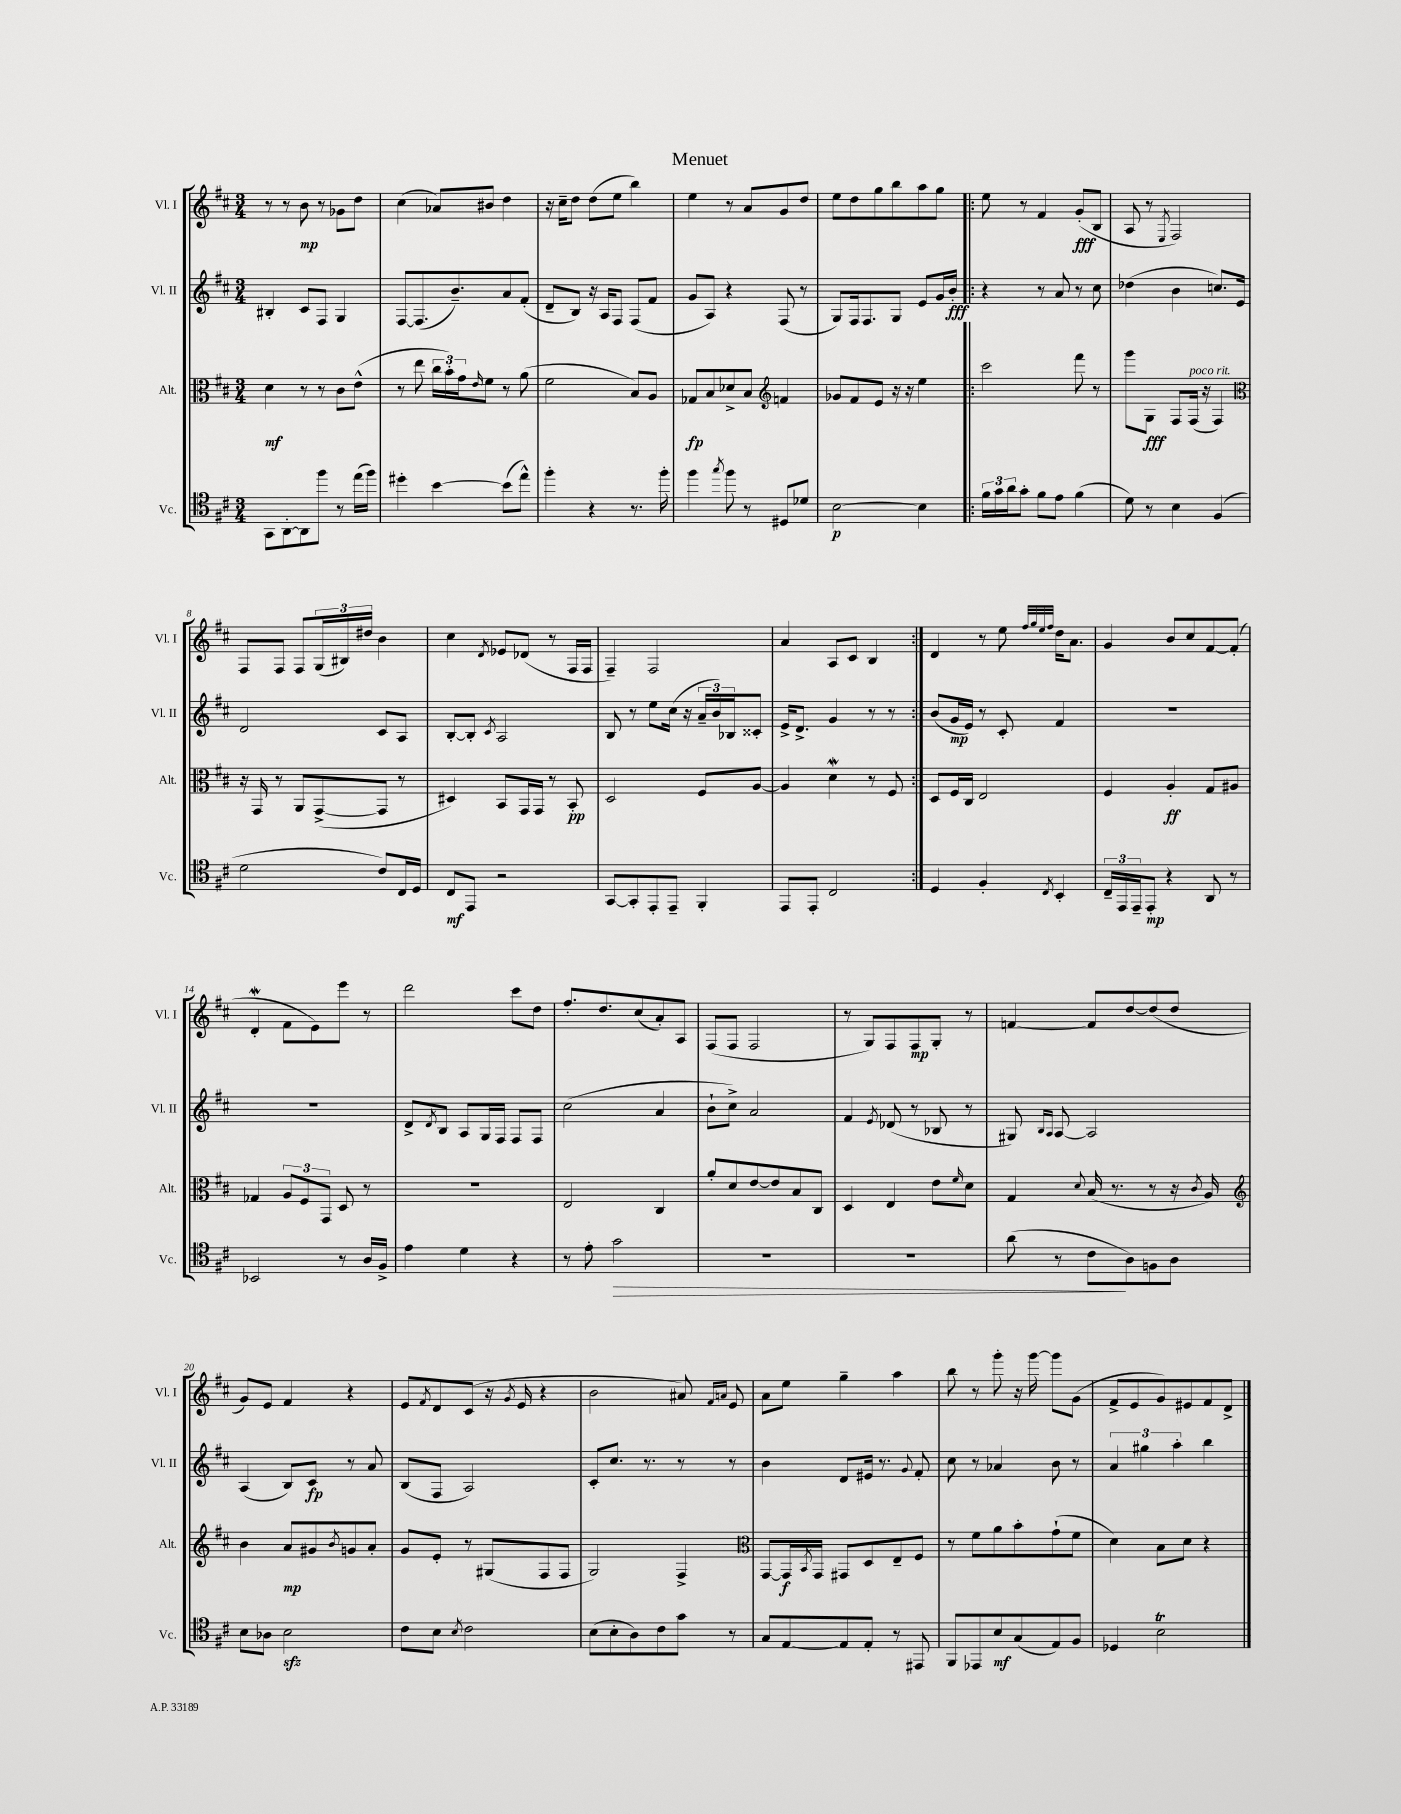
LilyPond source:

\header { title = "Menuet" }
<<
\new StaffGroup <<
\new Staff = "s0" \with { instrumentName = "Vl. I" shortInstrumentName = "Vl. I" } {
    \clef treble \key d \major \numericTimeSignature \time 3/4
    r8 r8 b'8\mp r8 ges'8 d''8 |
    cis''4( aes'8) bis'8 d''4 |
    r16 cis''16-- d''8 d''8( e''8 b''4) |
    e''4 r8 a'8 g'8 d''8 |
    e''8 d''8 g''8 b''8 a''8 g''8 |
    \repeat volta 2 { e''8 r8 fis'4 g'8-.\fff( b8 |
    a8 r8 \acciaccatura { e8 } fis2) |
    fis8 fis8 fis8 \tuplet 3/2 { g16( bis16) dis''16 } b'4 |
    cis''4 \acciaccatura { d'8 } ees'8 des'8( r8 fis16 fis16 |
    fis4--) fis2 |
    a'4 a8 cis'8 b4 | }
    d'4 r8 e''8 \grace { fis''32 g''32 e''32 fis''32 } d''16 a'8. |
    g'4 b'8 cis''8 fis'8~ fis'8-.( |
    d'4-.\mordent fis'8 e'8) e'''8 r8 |
    d'''2 cis'''8 d''8 |
    fis''8.-. d''8. cis''8( a'8-.) a8 |
    fis8( fis8 fis2 |
    r8 g8) fis8 fis8\mp g8-. r8 |
    f'4~ f'8 d''8~ d''8( d''8 |
    g'8) e'8 fis'4 r4 |
    e'8 \acciaccatura { fis'8 } d'8 cis'8( r16 \acciaccatura { g'8 } e'16 r4 |
    b'2 ais'8) \grace { fis'16 a'16 } e'8 |
    a'8 e''8 g''4-- a''4 |
    b''8 r8 g'''8-. r16 g'''16~ g'''8 g'8( |
    fis'8-> e'8 g'8) eis'8 fis'8 d'8-> \bar "|." |
}
\new Staff = "s1" \with { instrumentName = "Vl. II" shortInstrumentName = "Vl. II" } {
    \clef treble \key d \major \numericTimeSignature \time 3/4
    bis4-. cis'8 fis8 g4 |
    fis8~ fis8.( b'8.--) a'8 fis'8-.( |
    d'8-- b8) r16 a16 fis8 fis8( fis'8 |
    g'8 a8) r4 fis8( r8 |
    g8) fis16 fis8. g8 e'8 g'16 b'16-.\fff |
    \repeat volta 2 { r4 r8 a'8 r8 cis''8 |
    des''4( b'4 c''8.) e'16 |
    d'2 cis'8 a8 |
    b8~-. b8-. \acciaccatura { cis'8 } a2 |
    b8 r8 e''8 cis''16( r16 \tuplet 3/2 { a'16-- b'16) bes16 } cisis'8-. |
    e'16-> d'8.-> g'4 r8 r8 | }
    b'8( g'16\mp e'16) r8 cis'8-. fis'4 |
    R2. |
    R2. |
    d'8-> \acciaccatura { d'8 } b8 a8 g16 fis16 fis8 fis8 |
    cis''2( a'4 |
    b'8-! cis''8->) a'2 |
    fis'4 \acciaccatura { e'8 } des'8( r8 bes8 r8 |
    gis8) \grace { b16 a16 } a8~ a2 |
    a4( b8) cis'8\fp r8 a'8 |
    b8( fis8 a2) |
    cis'8-. cis''8. r8. r8 r8 |
    b'4 d'8 eis'16 r8. \appoggiatura { g'8 } fis'8-. |
    cis''8 r8 aes'4 b'8 r8 |
    \tuplet 3/2 { a'4 gis''4 a''4-. } b''4 \bar "|." |
}
\new Staff = "s2" \with { instrumentName = "Alt." shortInstrumentName = "Alt." } {
    \clef alto \key d \major \numericTimeSignature \time 3/4
    d'4\mf r8 r8 cis'8 e'8-^( |
    r8 e''8 \tuplet 3/2 { cis''16 b'16-.) g'16 } \grace { e'16 } fis'8 r8 a'8( |
    fis'2 b8) a8 |
    ges8\fp b8 des'8-> b8 \clef treble f'4 |
    ges'8 fis'8 e'8 r16 r16 e''4 |
    \repeat volta 2 { cis'''2 fis'''8 r8 |
    g'''8 g8\fff fis8 fis16^\markup { \italic "poco rit." }( r16 fis4) |
    \clef alto r16 g,16 r8 a,8 g,8~->( g,8 r8 |
    dis4) b,8 g,16 g,16 r8 b,8-.\pp |
    d2 fis8 a8~ |
    a4 d'4\mordent r8 fis8 | }
    d8 fis16 cis16 e2 |
    fis4 a4-.\ff g8 ais8 |
    ges4 \tuplet 3/2 { a8 fis8 g,8 } d8 r8 |
    R2. |
    e2 cis4 |
    a'8-. d'8 e'8~ e'8 b8 cis8 |
    d4 e4 e'8 \grace { fis'16 } d'8 |
    g4 \appoggiatura { d'8 } b16( r8. r8 r16 \acciaccatura { cis'8 } a16) |
    \clef treble b'4 a'8\mp gis'8 \acciaccatura { b'8 } g'8 a'8-. |
    g'8 e'8-. r8 gis8( fis8 fis8 |
    g2) fis4-> |
    \clef alto g,8~ g,16\f \acciaccatura { b,8 } g,16 gis,8 d8 e8-- fis8 |
    r8 fis'8 a'8 b'8-. g'8-!( fis'8 |
    d'4) b8 d'8 r4 \bar "|." |
}
\new Staff = "s3" \with { instrumentName = "Vc." shortInstrumentName = "Vc." } {
    \clef tenor \key d \major \numericTimeSignature \time 3/4
    g,8 a,8~-. a,8 fis''8 r8 e''16( fis''16) |
    dis''4-. b'4~ b'8( e''8-^) |
    fis''4-. r4 r8. fis''16-. |
    fis''4 \acciaccatura { g''8 } fis''8 r8 dis8 des'8 |
    b2~\p b4 |
    \repeat volta 2 { \tuplet 3/2 { fis'16 g'16 a'16 } g'8-. fis'8 e'8 fis'4( |
    d'8) r8 b4 fis4( |
    d'2 cis'8) cis16 d16 |
    cis8\mf e,8 r2 |
    g,8~ g,8-. e,8-. e,8-- fis,4-. |
    e,8 e,8-. cis2 | }
    d4 fis4-. \acciaccatura { cis8 } b,4-. |
    \tuplet 3/2 { cis16-- e,16 e,16-- } e,8-.\mp r4 a,8 r8 |
    bes,2 r8 a16 fis16-> |
    e'4 d'4 r4 |
    r8 e'8-. g'2\> |
    R2. |
    R2. |
    a'8( r8 cis'8\! a8) f8 a8 |
    b8 aes8 b2\sfz |
    cis'8 b8 \acciaccatura { b8 } cis'2 |
    b8( b8-. a8) cis'8 g'8 r8 |
    g8 e8~ e8 e8-. r8 eis,8 |
    fis,8 ees,8 b8\mf g8( e8) fis8 |
    des4 b2\trill \bar "|." |
}
>>
>>
